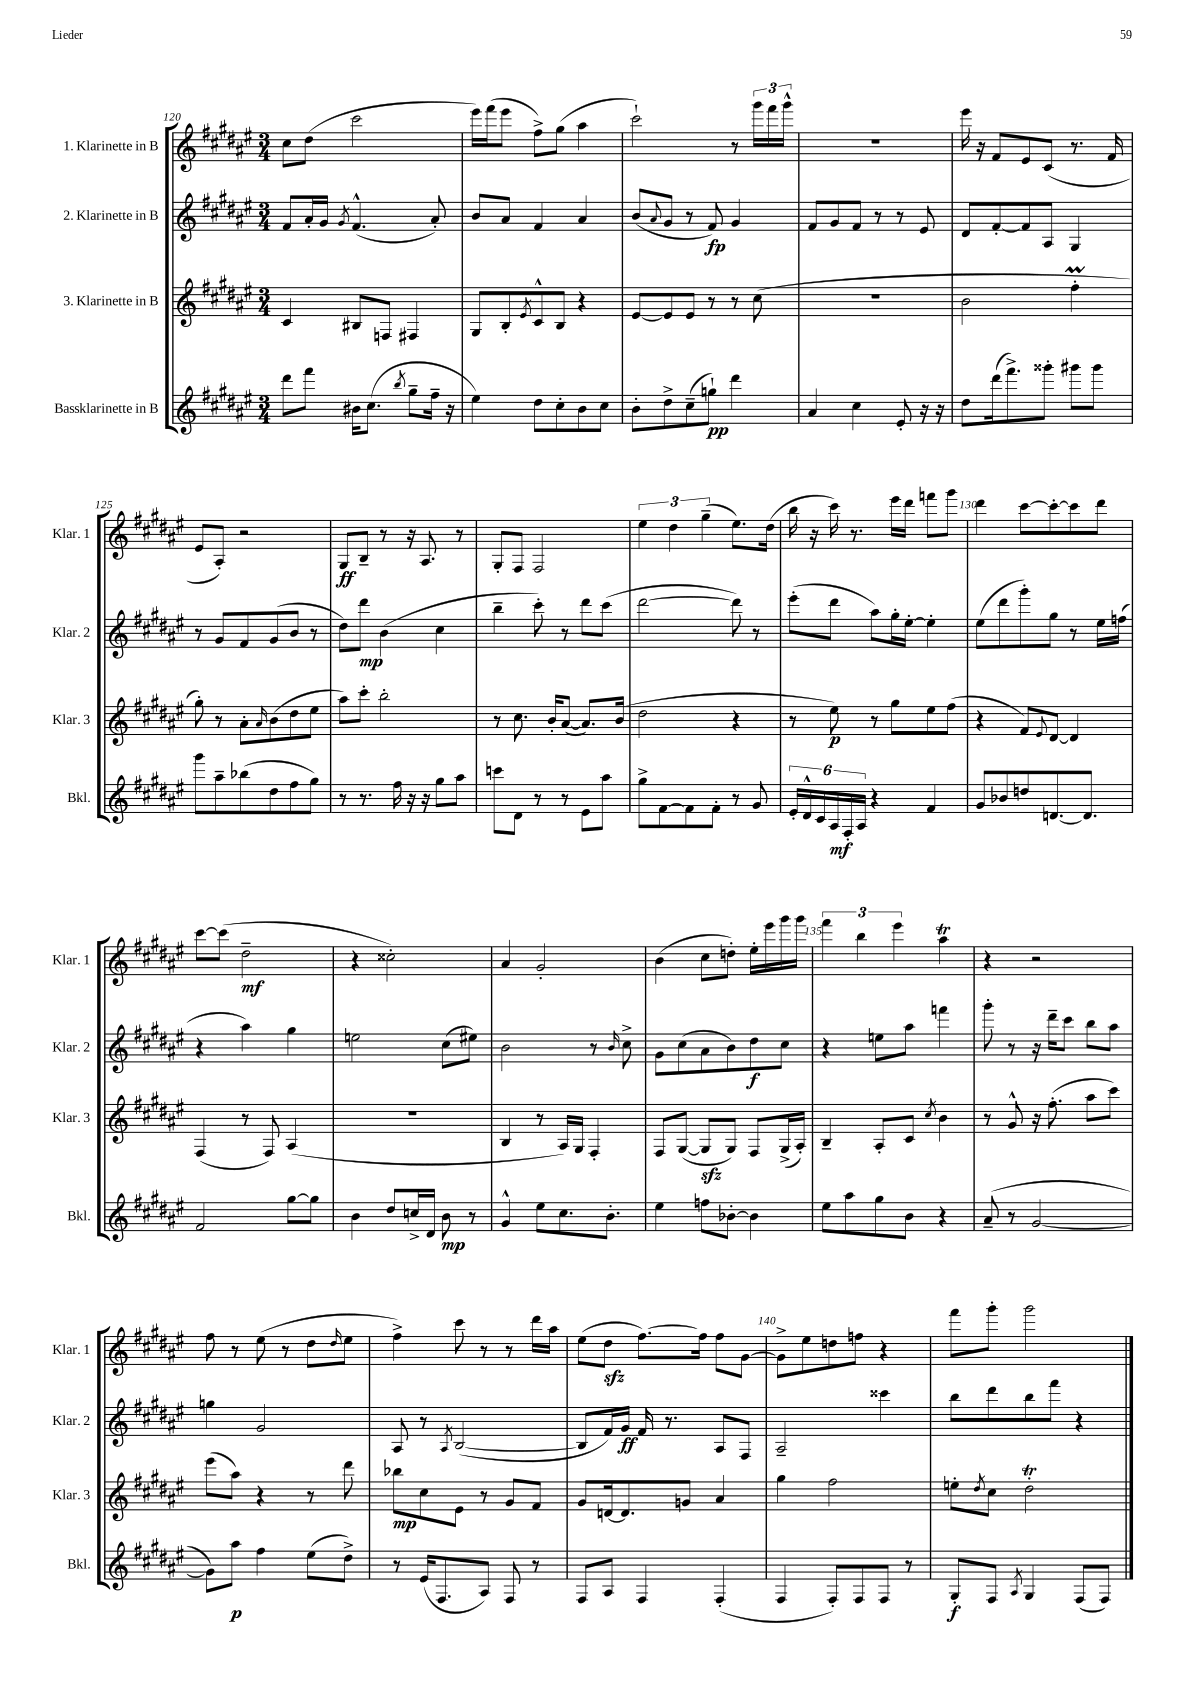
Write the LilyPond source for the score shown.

<<
\new StaffGroup <<
\new Staff = "s0" \with { instrumentName = "1. Klarinette in B" shortInstrumentName = "Klar. 1" } {
    \clef treble \key fis \major \numericTimeSignature \time 3/4
    cis''8 dis''8( cis'''2 |
    eis'''16) fis'''16( eis'''8 fis''8->) gis''8( ais''4 |
    cis'''2-!) r8 \tuplet 3/2 { gis'''16 fis'''16 gis'''16-^ } |
    R2. |
    eis'''16 r16 fis'8 eis'8 cis'8( r8. fis'16 |
    eis'8 ais8-.) r2 |
    gis8\ff b8-- r8 r16 ais8. r8 |
    gis8-. fis8 fis2 |
    \tuplet 3/2 { eis''4 dis''4 gis''4--( } eis''8.) dis''16( |
    b''16 r16 cis'''16) r8. eis'''16 dis'''16 f'''8 gis'''8 |
    dis'''4 cis'''8~ cis'''8~-. cis'''8 dis'''8 |
    cis'''8~ cis'''8( dis''2--\mf |
    r4 cisis''2-.) |
    ais'4 gis'2-. |
    b'4( cis''8 d''8-.) eis''16-. eis'''16 gis'''16 gis'''16 |
    \tuplet 3/2 { fis'''4 b''4 eis'''4 } ais''4\trill |
    r4 r2 |
    fis''8 r8 eis''8( r8 dis''8 \grace { dis''16 } eis''8 |
    fis''4->) cis'''8 r8 r8 dis'''16 ais''16 |
    eis''8( dis''8\sfz fis''8.~) fis''16 fis''8 gis'8~ |
    gis'8-> eis''8 d''8 f''8 r4 |
    fis'''8 gis'''8-. gis'''2 \bar "|." |
}
\new Staff = "s1" \with { instrumentName = "2. Klarinette in B" shortInstrumentName = "Klar. 2" } {
    \clef treble \key fis \major \numericTimeSignature \time 3/4
    fis'8 ais'16-. gis'16 \acciaccatura { gis'8 } fis'4.-^( ais'8-.) |
    b'8 ais'8 fis'4 ais'4 |
    b'8( \appoggiatura { ais'8 } gis'8 r8 fis'8\fp) gis'4 |
    fis'8 gis'8 fis'8 r8 r8 eis'8 |
    dis'8 fis'8~-. fis'8 ais8 gis4 |
    r8 gis'8 fis'8 gis'8( b'8 r8 |
    dis''8) dis'''8\mp b'4( cis''4 |
    b''4-- cis'''8-.) r8 dis'''8 cis'''8( |
    dis'''2~ dis'''8) r8 |
    eis'''8-.( dis'''8 ais''8) gis''16-. eis''16~-. eis''4-. |
    eis''8( dis'''8 gis'''8-.) gis''8 r8 eis''16 f''16( |
    r4 ais''4) gis''4 |
    e''2 cis''8( eis''8) |
    b'2 r8 \grace { b'16 } cis''8-> |
    gis'8 cis''8( ais'8 b'8) dis''8\f cis''8 |
    r4 e''8 ais''8 f'''4 |
    gis'''8-. r8 r16 dis'''16-- cis'''8 b''8 ais''8 |
    g''4 gis'2 |
    ais8 r8 \acciaccatura { ais8 } b2~( |
    b8 fis'16) gis'16\ff fis'16 r8. ais8 fis8 |
    ais2-- cisis'''4 |
    b''8 dis'''8 b''8 fis'''8 r4 \bar "|." |
}
\new Staff = "s2" \with { instrumentName = "3. Klarinette in B" shortInstrumentName = "Klar. 3" } {
    \clef treble \key fis \major \numericTimeSignature \time 3/4
    cis'4 bis8 f8 fis4 |
    gis8 b8-. \acciaccatura { eis'8 } cis'8-^ b8 r4 |
    eis'8~ eis'8 eis'8 r8 r8 cis''8( |
    R2. |
    b'2 fis''4-.\prall |
    gis''8-.) r8 ais'8-. \grace { ais'16 } b'8( dis''8 eis''8 |
    ais''8) cis'''8-. b''2-. |
    r8 cis''8. b'16-. ais'8~( ais'8.) b'16( |
    dis''2 r4 |
    r8 eis''8\p) r8 gis''8 eis''8 fis''8( |
    r4 fis'8) \appoggiatura { eis'8 } dis'8~ dis'4 |
    fis4( r8 fis8) ais4( |
    R2. |
    b4 r8 ais16) gis16 fis4-. |
    fis8 gis8~( gis8\sfz gis8) fis8 gis16->( ais16-.) |
    b4-- ais8-. cis'8 \acciaccatura { cis''8 } b'4 |
    r8 gis'8-^ r16 fis''8.-.( ais''8 cis'''8) |
    eis'''8( ais''8) r4 r8 dis'''8 |
    bes''8\mp cis''8 eis'8 r8 gis'8 fis'8 |
    gis'8 d'16~ d'8. g'8 ais'4 |
    gis''4 fis''2 |
    e''8-. \acciaccatura { dis''8 } cis''8 dis''2-.\trill \bar "|." |
}
\new Staff = "s3" \with { instrumentName = "Bassklarinette in B" shortInstrumentName = "Bkl." } {
    \clef treble \key fis \major \numericTimeSignature \time 3/4
    dis'''8 fis'''8 bis'16 cis''8.( \acciaccatura { b''8 } gis''8-- fis''16-- r16 |
    eis''4) dis''8 cis''8-. b'8 cis''8 |
    b'8-. dis''8-> cis''8--( g''8-!\pp) dis'''4 |
    ais'4 cis''4 eis'8-. r16 r16 |
    dis''8 dis'''16( fis'''8.->) gisis'''8-. gis'''8 gis'''8 |
    gis'''8 ais''8-- bes''8( dis''8 fis''8 gis''8) |
    r8 r8. fis''16 r16 r16 gis''8 ais''8 |
    c'''8 dis'8 r8 r8 eis'8 ais''8 |
    gis''8-> fis'8~ fis'8 fis'8-. r8 gis'8 |
    \tuplet 6/4 { eis'16-. dis'16-^ cis'16 ais16\mf fis16-. ais16 } r4 fis'4 |
    gis'8 bes'8 d''8 d'8.~ d'8. |
    fis'2 gis''8~ gis''8 |
    b'4 dis''8 c''16-> dis'16 b'8\mp r8 |
    gis'4-^ eis''8 cis''8. b'8.-. |
    eis''4 f''8 bes'8~-. bes'4 |
    eis''8 ais''8 gis''8 b'8 r4 |
    ais'8--( r8 gis'2~ |
    gis'8) ais''8\p fis''4 eis''8( dis''8->) |
    r8 eis'16( fis8. ais8) fis8 r8 |
    fis8 ais8 fis4 fis4-.( |
    fis4 fis8-.) fis8 fis8 r8 |
    gis8-.\f fis8 \acciaccatura { ais8 } gis4 fis8( fis8) \bar "|." |
}
>>
>>
\layout { \context { \Score currentBarNumber = #120 \override BarNumber.break-visibility = ##(#f #t #t) barNumberVisibility = #(every-nth-bar-number-visible 5) } }
